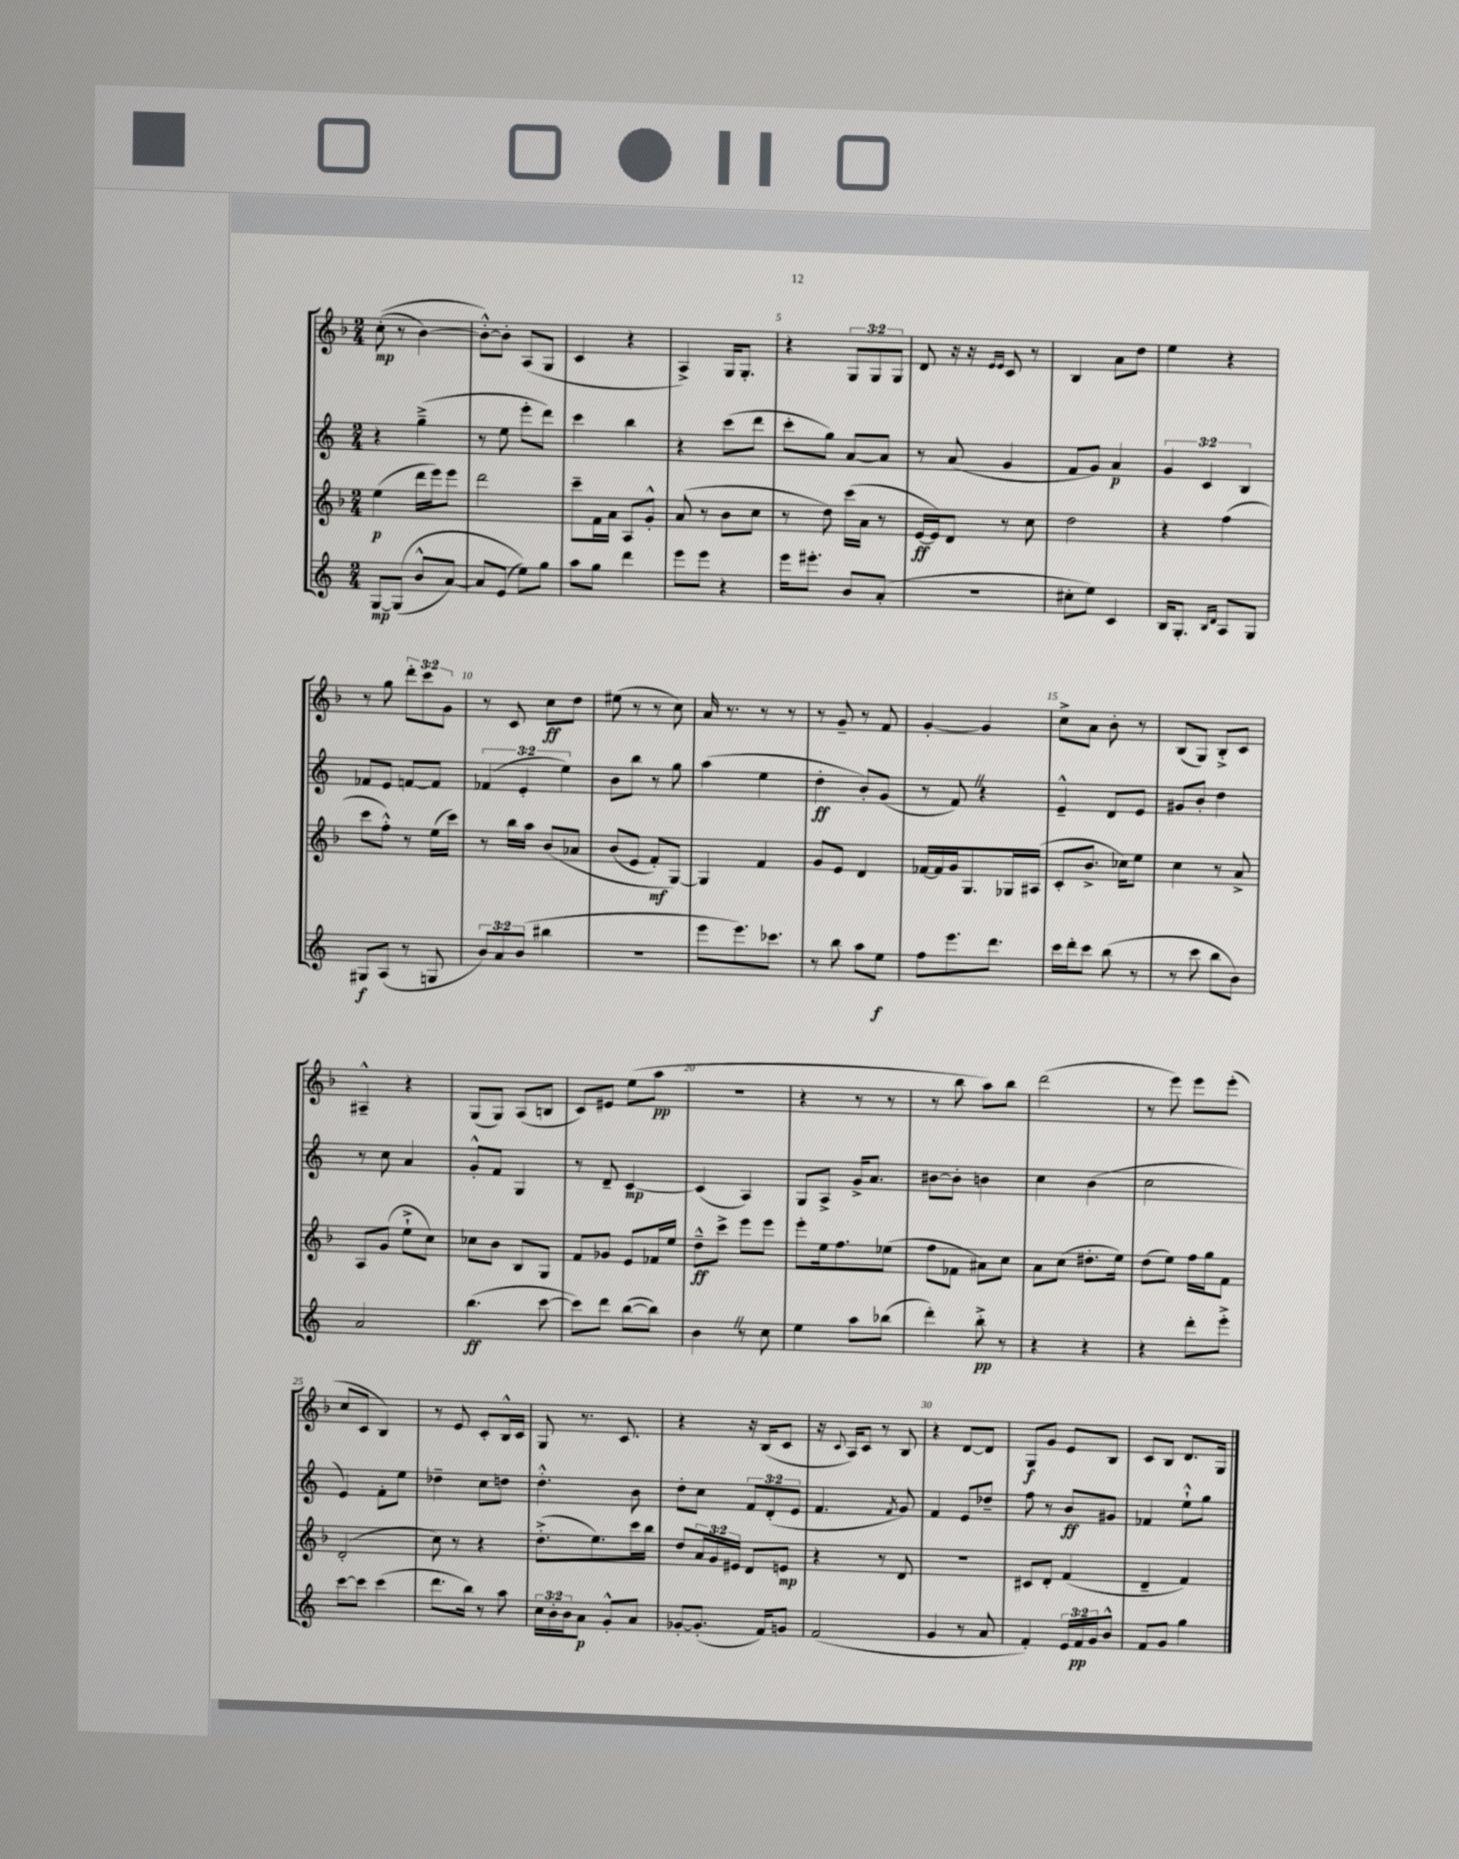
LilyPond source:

<<
\new StaffGroup <<
\new Staff = "s0" {
    \clef treble \key f \major \numericTimeSignature \time 2/4 \override Staff.TupletNumber.text = #tuplet-number::calc-fraction-text
    c''8-.\mp(\( r8 bes'4~) |
    bes'8~-.-^\) bes'8-. a8( g8 |
    c'4 r4 |
    a4->) g16 g8.-. |
    r4 \tuplet 3/2 { g8 g8 g8 } |
    d'8 r16 r16 \grace { e'16 e'16 } c'8 r8 |
    bes4 a'8 d''8 |
    e''4 r4 |
    r8 g''8 \tuplet 3/2 { d'''8-. c'''8 g'8 } |
    r8 c'8 c''8\ff d''8 |
    eis''8( r8 r8 c''8) |
    a'16 r8. r8 r8 |
    r8 g'8-- r8 f'8 |
    g'4~-. g'4 |
    c''8-> a'8 bes'8-. r8 |
    bes8( g8) bes8-.-> c'8 |
    ais4---^ r4 |
    g8( g8) a8( b8 |
    c'8) eis'8 e''8( a''8\pp |
    R2 |
    r4 r8 r8 |
    r8 bes''8 a''8) bes''8 |
    d'''2( |
    r8 e'''8) e'''8 e'''8-.( |
    c''8 c'8 bes4) |
    r8 e'8 c'8-. bes16-^ c'16 |
    g8 r8. c'8. |
    r4 r16 bes16( c'8 |
    r16 \appoggiatura { c'8 } a16) c'8 r8 bes8 |
    r4 d'8~ d'8 |
    g8\f g'8 e'8 bes8 |
    c'8 bes8 d'8. g16 \bar "|." |
}
\new Staff = "s1" {
    \clef treble \key c \major \numericTimeSignature \time 2/4 \override Staff.TupletNumber.text = #tuplet-number::calc-fraction-text
    r4 g''4--->( |
    r8 e''8 e'''8-. d'''8) |
    c'''4 b''4 |
    r4 c'''8( d'''8 |
    c'''8-. g''8) a'8~ a'8 |
    r8 a'8( g'4 |
    f'8 g'8) a'4\p |
    \tuplet 3/2 { g'4 c'4 b4 } |
    fes'8 e'8 f'8~ f'8 |
    \tuplet 3/2 { fes'4( e'4-. e''4) } |
    b'8 b''8 r8 g''8 |
    a''4( e''4 |
    d''4-.\ff b'8-.) g'8( |
    r8 f'8) \once \override BreathingSign.text = \markup { \musicglyph "scripts.caesura.straight" } \breathe r4 |
    e'4---^ d'8 e'8 |
    gis'8 b'8-. d''4 |
    r8 c''8 a'4 |
    g'8-.-^ f'8 g4 |
    r8 d'8-- c'4~\mp |
    c'4( a4) |
    g8 a8-> g'16-> a'8. |
    bis'8~ bis'8-. b'4 |
    c''4 b'4( |
    c''2 |
    e'4) f'8-. e''8 |
    des''4-- c''8 d''8 |
    d''4.-.-^ b'8 |
    d''8-. c''8 \tuplet 3/2 { f'8 d'8-.( e'8 } |
    f'4. \acciaccatura { f'8 } g'8) |
    f'4 e'8 des''8-- |
    f''8 r8 b'8\ff gis'8 |
    fes'4 e''8-!-^ g''8 \bar "|." |
}
\new Staff = "s2" {
    \clef treble \key f \major \numericTimeSignature \time 2/4 \override Staff.TupletNumber.text = #tuplet-number::calc-fraction-text
    e''4\p( d'''16 e'''16) e'''8 |
    d'''2 |
    c'''8-- f'16 a'16 a8 g'8-.-^ |
    a'8( r8 bes'8 c''8 |
    r8 d''8) c'''16( a'16 r8 |
    e'16~\ff e'16) d'8 r8 c''8 |
    d''2 |
    r4 f''4( |
    c'''8 f''8-.-^) r8 e''16( c'''16) |
    r8 bes''16 a''16 bes'8\( aes'8 |
    bes'8( e'8 f'8-.\mf) g8~\) |
    g4 f'4 |
    g'8 e'8 d'4 |
    fes'16~ fes'16 g'16 g8. ges16 ais16( |
    c'8-. bes'8.-> ces''16) e''8 |
    c''4 r8 a'8-> |
    a8 g'8( e''8-!-> c''8) |
    ces''8 bes'8 bes8 g8 |
    f'8 ges'8 e'8 fes'16 e''16 |
    d''8---^\ff c'''8-> e'''8 e'''8 |
    e'''8-. e''16 f''8. ees''8( |
    f''8 fes'8 ais'8) c''8 |
    a'8 c''8( dis''8.-. e''16) |
    d''8( e''8) f''16 g''16 f'8 |
    d'2-.( |
    c''8) r8 r4 |
    d''8.-.->( e''8.) c'''16 bes''16 |
    d''8 \tuplet 3/2 { a'16 g'16 eis'16 } d'8 e'8\mp |
    r4 r8 d'8 |
    r2 |
    cis'8 d'8-. f'4( |
    d'4-- f'4) \bar "|." |
}
\new Staff = "s3" {
    \clef treble \key c \major \numericTimeSignature \time 2/4 \override Staff.TupletNumber.text = #tuplet-number::calc-fraction-text
    g8~\mp g8(\( b'8-^ a'8~) |
    a'8 e'8( e''8)\) g''8 |
    a''8 g''8 d'''4 |
    e'''8 e'''8 r4 |
    e'''16 eis'''8.-. b'8 a'8-.( |
    r2 |
    cis''8-. e''8) c'4 |
    b16 g8.-. \grace { b16 d'16 } a8 g8 |
    gis8\f a8( r8 g8 |
    \tuplet 3/2 { b'8) a'8 b'8( } bis''4 |
    r2 |
    e'''8 e'''8.) ces'''8. |
    r8 b''8 a''8 e''8\f |
    f''8 e'''8. d'''8. |
    c'''16 d'''16-. c'''8 b''8( r8 |
    r8 c'''8 b''8 b'8) |
    a'2 |
    b''4.\ff( c'''8~ |
    c'''8) d'''8 b''8~( b''8) |
    b'4 \once \override BreathingSign.text = \markup { \musicglyph "scripts.caesura.straight" } \breathe r8 c''8 |
    e''4 a''8 bes''8( |
    d'''4-.) b''8-.->\pp r8 |
    r4 r4 |
    r4 d'''8-. e'''8-.-> |
    c'''8~ c'''8 c'''4( |
    d'''8. b''16) r8 a''8 |
    \tuplet 3/2 { c''16 b'16-. b'16 } a'8\p g'8-.-^ a'8 |
    ges'8~-. ges'8.-.( f'16) g'8 |
    f'2( |
    g'4 r8 a'8 |
    f'4-.) \tuplet 3/2 { e'16 f'16\pp g'16 } b'8-^ |
    f'8 g'8 g''4 \bar "|." |
}
>>
>>
\layout { \context { \Score \override BarNumber.break-visibility = ##(#f #t #t) barNumberVisibility = #(every-nth-bar-number-visible 5) } }
